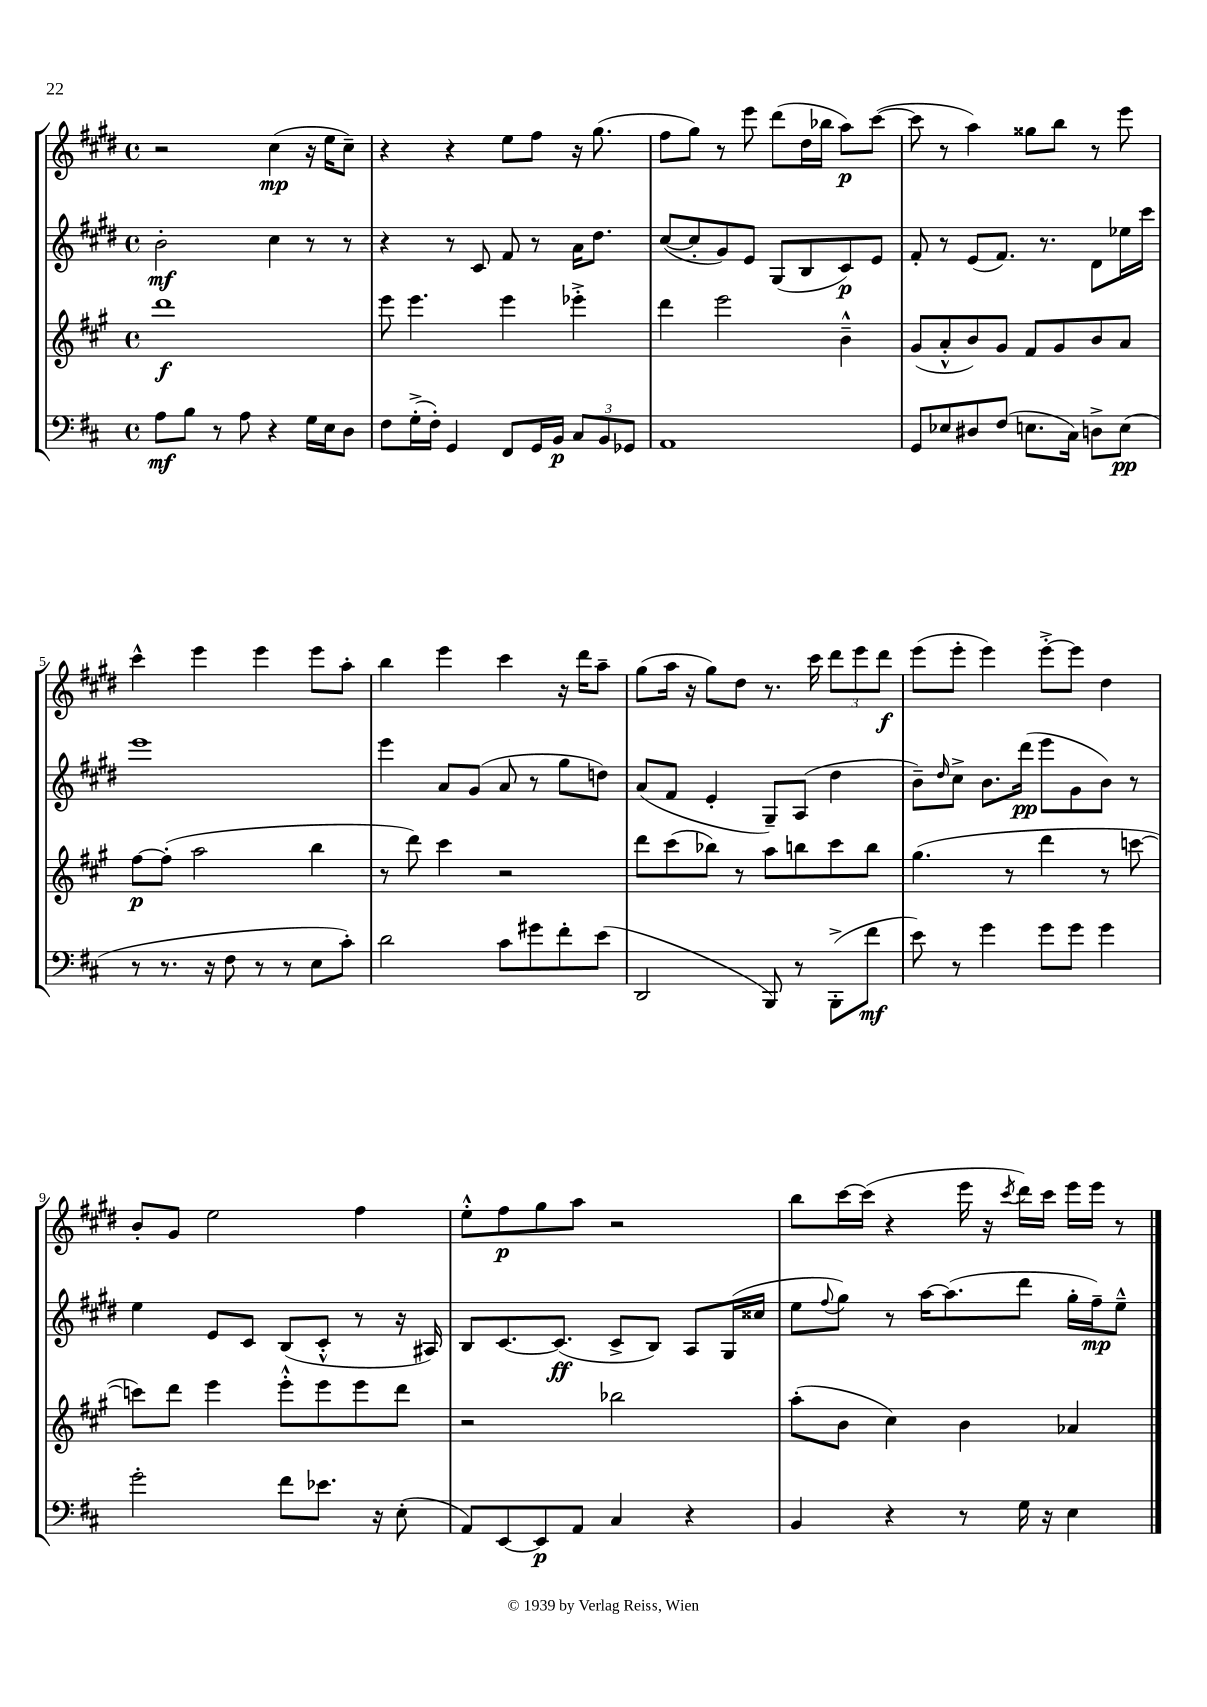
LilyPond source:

<<
\new StaffGroup <<
\new Staff = "s0" {
    \clef treble \key e \major \defaultTimeSignature \time 4/4
    r2 cis''4\mp( r16 e''16 cis''8--) |
    r4 r4 e''8 fis''8 r16 gis''8.( |
    fis''8 gis''8) r8 e'''8 dis'''8( dis''16 bes''16 a''8\p) cis'''8~( |
    cis'''8 r8 a''4) gisis''8 b''8 r8 e'''8 |
    cis'''4-^ e'''4 e'''4 e'''8 a''8-. |
    b''4 e'''4 cis'''4 r16 dis'''16 a''8-- |
    gis''8( a''16 r16 gis''8) dis''8 r8. cis'''16 \tuplet 3/2 { dis'''8 e'''8 dis'''8\f } |
    e'''8( e'''8-. e'''4) e'''8~-.-> e'''8 dis''4 |
    b'8-. gis'8 e''2 fis''4 |
    e''8-.-^ fis''8\p gis''8 a''8 r2 |
    b''8 cis'''16~ cis'''16( r4 e'''16 r16 \acciaccatura { cis'''8 } dis'''16) cis'''16 e'''16 e'''16 r8 \bar "|." |
}
\new Staff = "s1" {
    \clef treble \key e \major \defaultTimeSignature \time 4/4
    b'2-.\mf cis''4 r8 r8 |
    r4 r8 cis'8 fis'8 r8 a'16 dis''8. |
    cis''8~( cis''8-. gis'8) e'8 gis8( b8 cis'8\p) e'8 |
    fis'8-. r8 e'8( fis'8.) r8. dis'8 ees''16 cis'''16 |
    e'''1 |
    e'''4 a'8 gis'8( a'8 r8 gis''8 d''8) |
    a'8( fis'8 e'4-. gis8--) a8( dis''4 |
    b'8--) \grace { dis''16 } cis''8-> b'8. dis'''16\pp( e'''8 gis'8 b'8) r8 |
    e''4 e'8 cis'8 b8( cis'8-.-^ r8 r16 ais16) |
    b8 cis'8.~ cis'8.\ff( cis'8-> b8) a8 gis16( cisis''16 |
    e''8 \appoggiatura { fis''8 } gis''8) r8 a''16~ a''8.( dis'''8 gis''16-. fis''16--\mp) e''8---^ \bar "|." |
}
\new Staff = "s2" {
    \clef treble \key a \major \defaultTimeSignature \time 4/4
    d'''1\f |
    e'''8 e'''4. e'''4 ees'''4-.-> |
    d'''4 e'''2 b'4---^ |
    gis'8( a'8-.-^ b'8) gis'8 fis'8 gis'8 b'8 a'8 |
    fis''8~\p fis''8-.( a''2 b''4 |
    r8 d'''8) cis'''4 r2 |
    d'''8 cis'''8( bes''8) r8 a''8 b''8 cis'''8 b''8 |
    gis''4.( r8 d'''4 r8 c'''8~ |
    c'''8) d'''8 e'''4 e'''8-.-^ e'''8 e'''8 d'''8 |
    r2 bes''2 |
    a''8-.( b'8 cis''4) b'4 aes'4 \bar "|." |
}
\new Staff = "s3" {
    \clef bass \key d \major \defaultTimeSignature \time 4/4
    a8\mf b8 r8 a8 r4 g16 e16 d8 |
    fis8 g16-.->( fis16-.) g,4 fis,8 g,16 b,16\p \tuplet 3/2 { cis8 b,8 ges,8 } |
    a,1 |
    g,8 ees8 dis8 fis8( e8. cis16) d8-> e8\pp( |
    r8 r8. r16 fis8 r8 r8 e8 cis'8-.) |
    d'2 cis'8 gis'8 fis'8-. e'8( |
    d,2 b,,8) r8 b,,8-.->( fis'8\mf |
    e'8) r8 g'4 g'8 g'8 g'4 |
    g'2-. fis'8 ees'8. r16 e8-.( |
    a,8) e,8~ e,8\p a,8 cis4 r4 |
    b,4 r4 r8 g16 r16 e4 \bar "|." |
}
>>
>>
